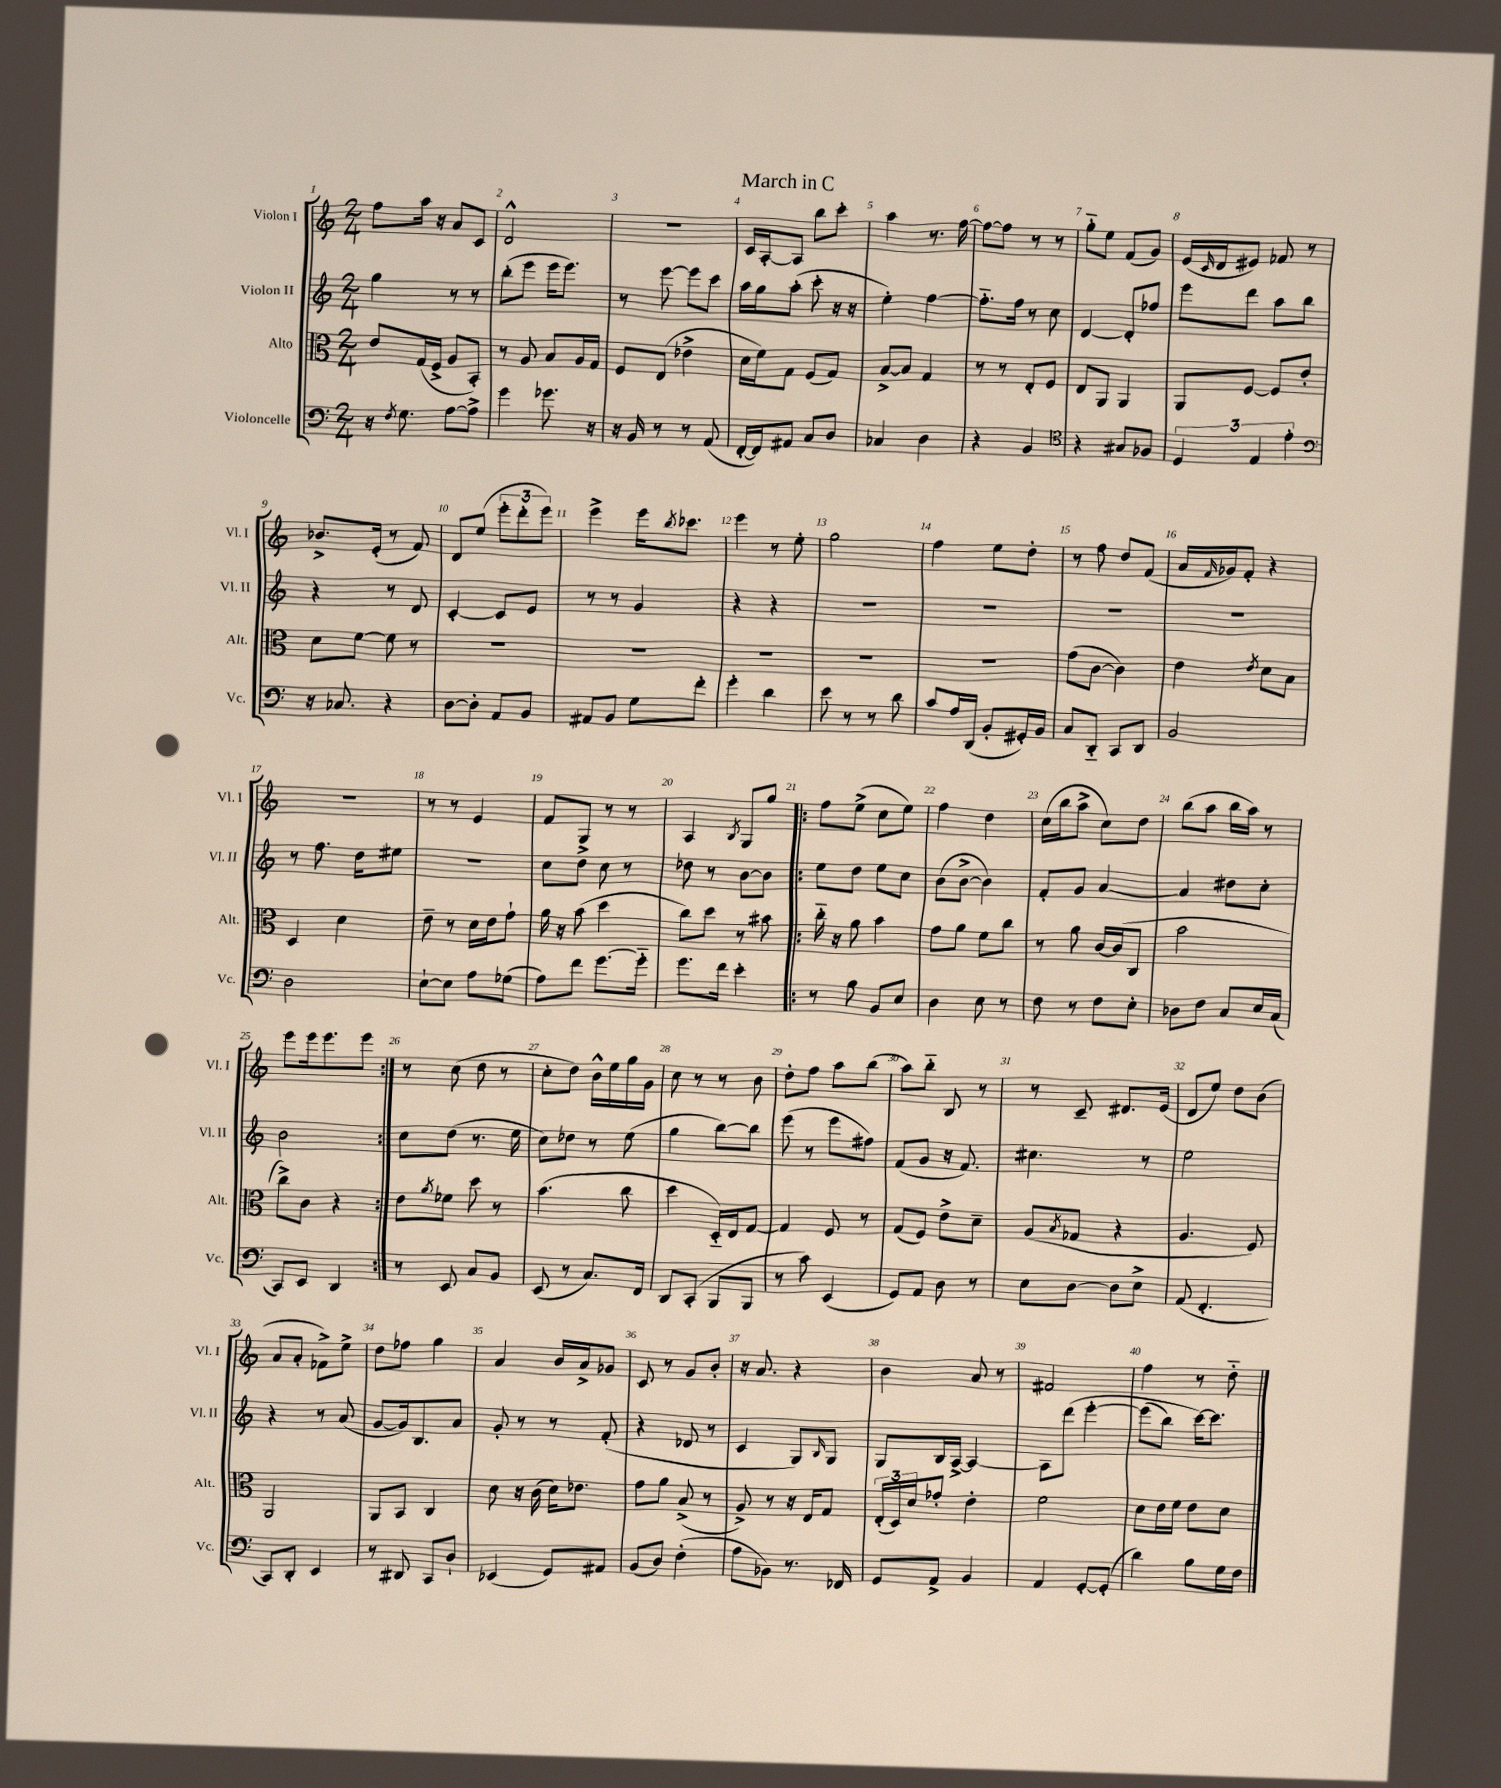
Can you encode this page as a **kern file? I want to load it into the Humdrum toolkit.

**kern	**kern	**kern	**kern
*staff4	*staff3	*staff2	*staff1
*clefF4	*clefC3	*clefG2	*clefG2
*k[]	*k[]	*k[]	*k[]
*M2/4	*M2/4	*M2/4	*M2/4
16r	8e	4gg	8ff
8qF	.	.	.
8.G	.	.	.
.	(16G	.	16aa
.	16F^	.	16r
[8A	8A	8r	8a
8A^]	8BB')	8r	8c
=	=	=	=
4g	8r	(8bb'	2d^^
.	8A	8eee	.
8.g-	8B	16eee	.
.	.	8.eee)	.
.	16A	.	.
16r	16G	.	.
=	=	=	=
16r	8F	8r	2r
16BB	.	.	.
8r	(8E	[8eee	.
8r	4e-^	8eee]	.
(8AA	.	8ccc	.
=	=	=	=
[16FF'	16d	16aa	16c
16FF])	16f)	16gg	[16A'
8AA#	8G	(8aa'	8A]
8C	(8F	8ccc'	8bb
8D	8G)	16r	8ccc'
.	.	16r	.
=	=	=	=
4C-	[8B^	4ee')	4aa
.	8B]	.	.
4D	4G	[4ff	8.r
.	.	.	[16ff
=	=	=	=
4r	8r	8.ff'~]	8ff_
.	8r	.	8ff]
.	.	16ff	.
4BB	8E'	8r	8r
.	8F	8cc	8r
=	=	=	=
*clefC4	*	*	*
4r	8E	[4d	8gg'~
.	8AA	.	8ee
8G#	4AA	8d']	(8f
8F-	.	8ff-	8g)
=	=	=	=
6D	8AA	8eee	(16e
.	.	.	16qqc
.	.	.	16d
.	[8F	8ddd	8e#)
6E	.	.	.
.	8F]	8aa	8f-
6e'	.	.	.
.	8e'	8bb	8r
=	=	=	=
*clefF4	*	*	*
16r	8d	4r	8.b-^
8.C-	.	.	.
.	[8f	.	.
.	.	.	(16e'
4r	8f]	8r	8r
.	8r	8d	8f)
=	=	=	=
[8D	2r	[4c'	8d
8D']	.	.	(8ee
8AA	.	8c]	12eee'
.	.	.	12ddd'
8BB	.	8e	.
.	.	.	12eee)
=	=	=	=
8AA#	2r	8r	4eee^
8BB	.	8r	.
8G	.	4g	16eee
.	.	.	8qbb
.	.	.	8.ccc-
8f'	.	.	.
=	=	=	=
4g'	2r	4r	4eee
4d	.	4r	8r
.	.	.	8ee'
=	=	=	=
8e	2r	2r	2gg
8r	.	.	.
8r	.	.	.
8d	.	.	.
=	=	=	=
8c	2r	2r	4ff
16A	.	.	.
(16DD	.	.	.
8BB'	.	.	8ee
16GG#')	.	.	8dd'
16BB	.	.	.
=	=	=	=
8C	(8g	2r	8r
8DD'~	[8c	.	8ff
8CC	4c])	.	8dd
8DD	.	.	(8f
=	=	=	=
2BB	4e	2r	16a
.	.	.	16qqf
.	.	.	16g-)
.	.	.	8f'
.	8qe	.	.
.	8d	.	4r
.	8B	.	.
=	=	=	=
2D	4D	8r	2r
.	.	8.ff	.
.	4d	.	.
.	.	16dd	.
.	.	8ee#	.
=	=	=	=
[8E`	8e~	2r	8r
8E]	8r	.	8r
8A	16d	.	4e
.	16e	.	.
(8G-	8g`	.	.
=	=	=	=
8A)	16a	8cc	8f
.	16r	.	.
8f	(8b	8dd	8G^
[8.g	4dd	8cc	8r
.	.	8r	8r
16g'~]	.	.	.
=	=	=	=
8.g	8cc)	8dd-	4A
.	8dd	8r	.
16f	.	.	.
.	.	.	8qB
4e'	8r	[8b	8G
.	8b#	8b]	8gg
=!|:	=!|:	=!|:	=!|:
8r	16cc'~	8ee	8ff
.	16r	.	.
8B	8a	8dd	(8ee^
8BB	4b	8ee	8cc
8E	.	8cc	8ee)
=	=	=	=
4D	8g	(8b	4ff
.	8a	[8b^	.
8E	8f	4b])	4dd
8r	8cc	.	.
=	=	=	=
8F	8r	8f'	(16cc
.	.	.	16bb
8r	8a	8g	8aa^
8F	[16c	[4a	8cc)
.	(16c]	.	.
8E'	8C	.	8dd
=	=	=	=
8D-	2b	4a]	(8bb
8F	.	.	8aa
8C	.	8dd#	16bb
.	.	.	16aa)
16E	.	8cc'	8r
(16C	.	.	.
=	=	=	=
8CC)	8cc^)	2b	8eee
8EE	8c	.	16eee
.	.	.	8.eee
4DD	4r	.	.
.	.	.	8eee
=:|!	=:|!	=:|!	=:|!
8r	8e	8cc	8r
.	8qa	.	.
8EE	8f-	(8dd	(8cc
8C	8dd	8.r	8dd
8BB	8r	.	8r
.	.	16ee	.
=	=	=	=
(8EE	(4.b	8cc)	8cc'
8r	.	8dd-	8dd)
8.C)	.	8r	16b^^
.	.	.	16ee
.	8cc	(8ee	16gg
16FF	.	.	16g
=	=	=	=
8DD	4dd	4gg	8cc
(8CC'	.	.	8r
8BBB	16D'~)	[8bb)	8r
.	16E	.	.
8BBB	[8G	8bb]	8b
=	=	=	=
8r	4G]	(8eee	8dd'
8c)	.	8r	8ff
(4EE	8F	8eee	8aa
.	8r	8ff#)	(8bb
=	=	=	=
8GG)	(8G	(8f	8aa)
8AA	8F)	8g	8bb'~
8D	8e^	16r	8B
.	.	8.f)	.
8r	8d~	.	8r
=	=	=	=
8E	(8A	4.cc#	8r
.	8qB	.	.
[8D	8G-	.	8c~
8D]	4r	.	8.d#
8E^	.	8r	.
.	.	.	(16e
=	=	=	=
(8AA	4.A	2ee	8d
4.FF'	.	.	8ee)
.	.	.	8dd
.	8F)	.	(8b
=	=	=	=
8CC)	2AA	4r	8a
8DD'	.	.	8a'
4EE	.	8r	8f-^)
.	.	(8a	8ee^
=	=	=	=
8r	8AA	[8g	8dd
8DD#	8BB	16g])	8ff-
.	.	8.B	.
8CC	4C	.	4gg
8D`	.	8a	.
=	=	=	=
(4EE-	8d	8g'	4a
.	16r	8r	.
.	(16c	.	.
8GG)	16d)	8r	16b
.	8.e-	.	16a^
8AA#	.	(8f'	8g-
=	=	=	=
(8BB	8g	4r	8c
8D)	8a	.	8r
(4F'	(8B^	8d-	8g
.	8r	8r	8b'
=	=	=	=
8A	8A^)	4c	16r
.	.	.	8.a
8BB-)	8r	.	.
8.r	16r	8G)	4r
.	16E	.	.
.	.	16qqB	.
.	8G	8G	.
16FF-	.	.	.
=	=	=	=
8GG	(24E'	8G	4b
.	24D)	.	.
.	24d	.	.
8AA^	8g-'	16B	.
.	.	[16A^	.
4BB	4e'	4A_	8a
.	.	.	8r
=	=	=	=
4AA	2f	8A]	2f#
.	.	&(8ddd	.
[8GG'	.	[4eee'	.
(8GG']	.	.	.
=	=	=	=
4d)	8d	(8eee]	4ff
.	16e	8bb)	.
.	16f	.	.
8B	8e	[16ccc&)	8r
.	.	8.ccc]	.
16G	8d	.	8dd'~
16F	.	.	.
==	==	==	==
*-	*-	*-	*-
